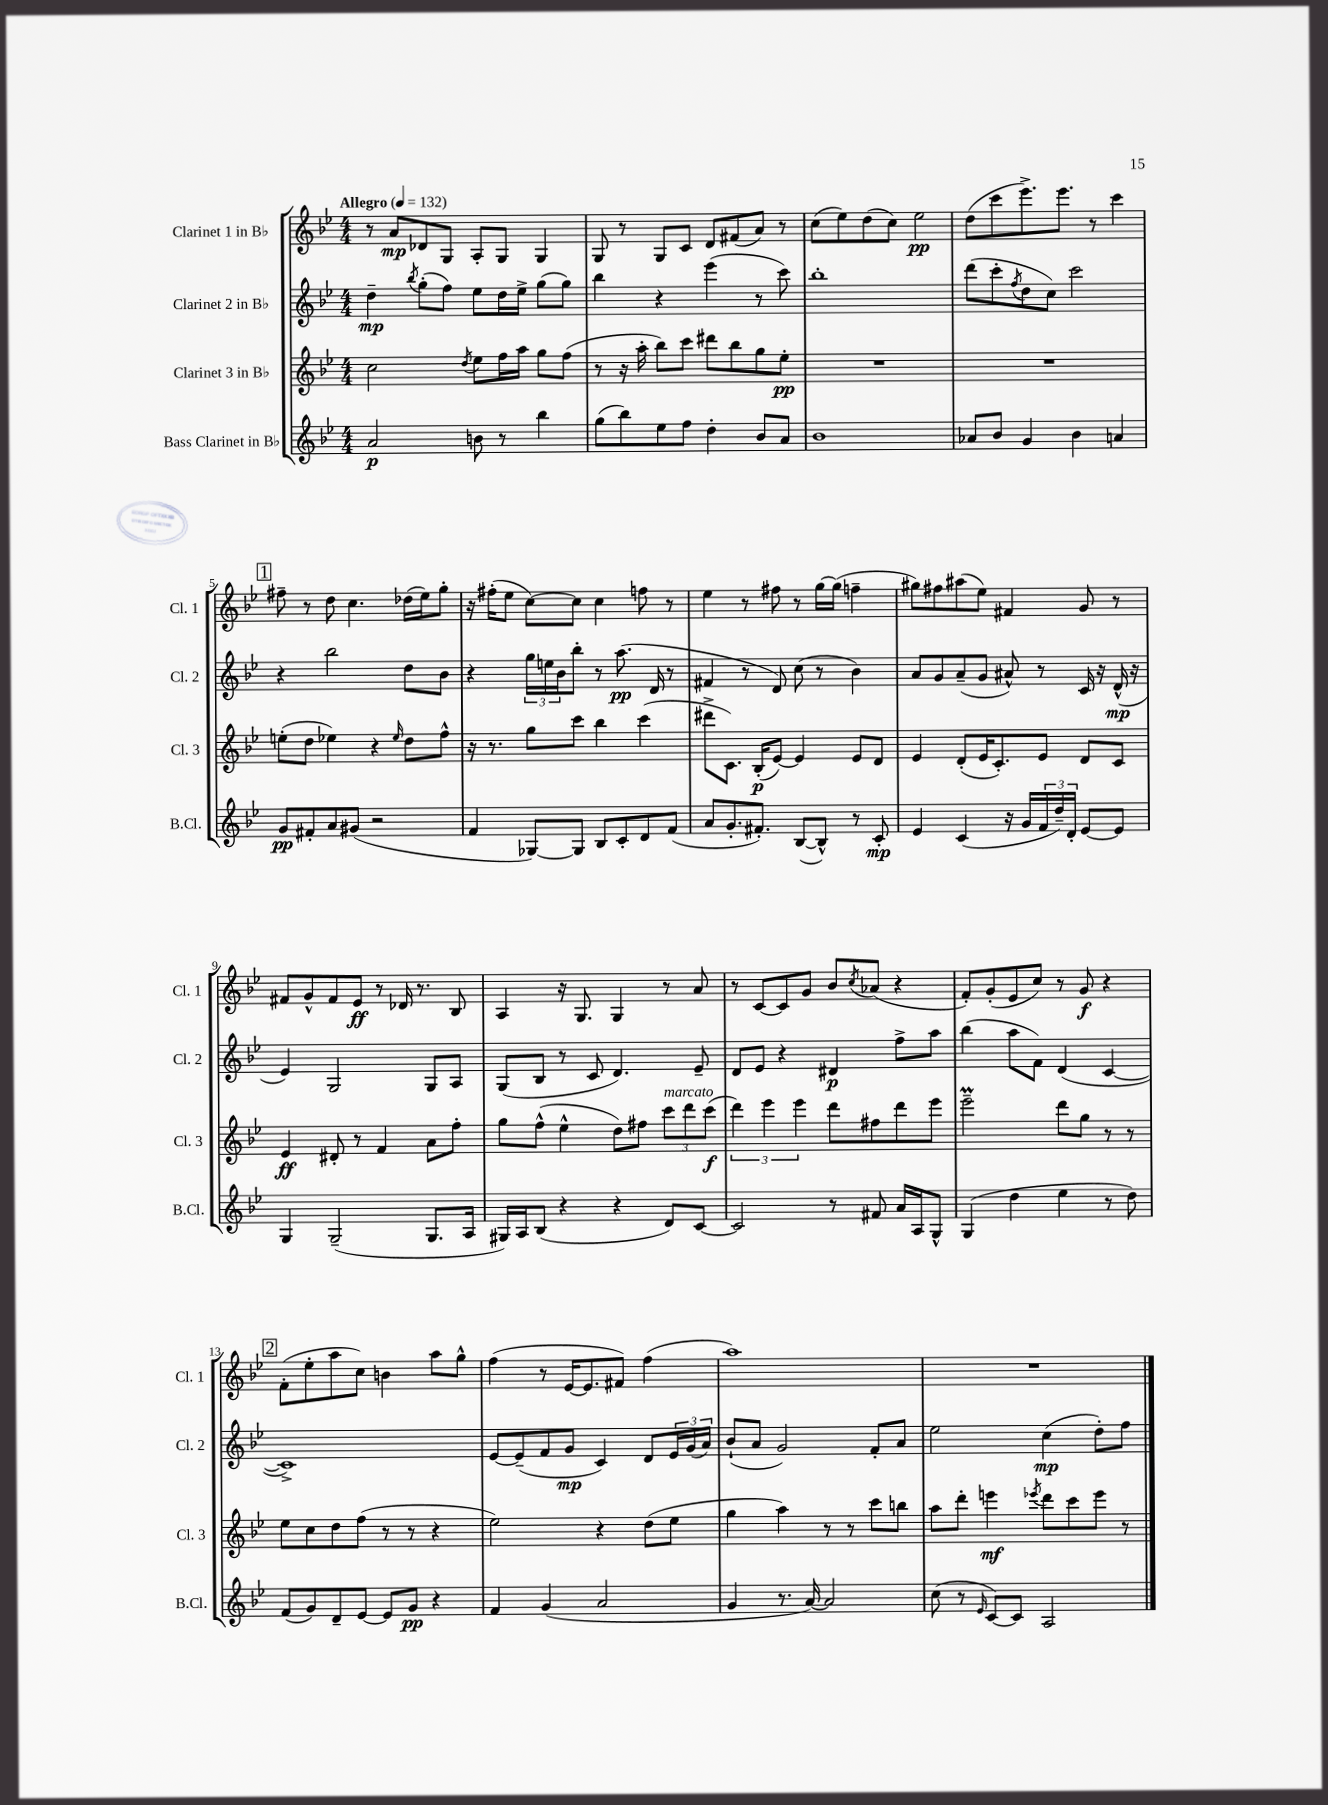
<<
\new StaffGroup <<
\new Staff = "s0" \with { instrumentName = "Clarinet 1 in Bb" shortInstrumentName = "Cl. 1" } {
    \clef treble \key bes \major \numericTimeSignature \time 4/4 \tempo "Allegro" 4 = 132
    r8 a'8\mp des'8 g8 a8-. g8 g4 |
    g8 r8 g8 c'8 d'8 fis'8( a'8) r8 |
    c''8( ees''8) d''8( c''8) ees''2\pp |
    d''8( c'''8 ees'''8.->) ees'''8. r8 c'''4 |
    \mark \markup { \box "1" } fis''8-- r8 d''8 c''4. des''16( ees''16) g''8-. |
    r16 fis''16-.( ees''8 c''8~) c''8 c''4 f''8 r8 |
    ees''4 r8 fis''8 r8 g''16~ g''16( f''4-- |
    gis''8) fis''8 ais''8( ees''8) fis'4 g'8 r8 |
    fis'8 g'8-^ fis'8 ees'8\ff r8 des'16 r8. bes8 |
    a4 r16 g8. g4 r8 a'8 |
    r8 c'8~ c'8 g'8 bes'8 \acciaccatura { c''8 } aes'8( r4 |
    f'8-.) g'8-.( ees'8 c''8) r8 g'8\f r4 |
    \mark \markup { \box "2" } f'8-.( ees''8-. a''8 c''8) b'4 a''8 g''8-^ |
    f''4( r8 ees'16~ ees'8. fis'8) f''4( |
    a''1) |
    R1 \bar "|." |
}
\new Staff = "s1" \with { instrumentName = "Clarinet 2 in Bb" shortInstrumentName = "Cl. 2" } {
    \clef treble \key bes \major \numericTimeSignature \time 4/4
    d''4--\mp \acciaccatura { bes''8 } g''8-.( f''8) ees''8 d''16 ees''16-> g''8( g''8) |
    bes''4 r4 ees'''4( r8 c'''8) |
    bes''1-. |
    d'''8( c'''8-. \acciaccatura { f''8 } d''8 c''8) c'''2 |
    \mark \markup { \box "1" } r4 bes''2 d''8 bes'8 |
    r4 \tuplet 3/2 { g''16 e''16 bes'16 } bes''8-. r8 a''8.\pp( d'16 r8 |
    fis'4 r8 d'8) c''8( r8 bes'4) |
    a'8 g'8 a'8--( g'8 ais'8-^) r8 c'16 r16 d'16-^\mp( r16 |
    ees'4) g2 g8 a8 |
    g8( bes8 r8 c'8 d'4.) ees'8-- |
    d'8 ees'8 r4 dis'4\p f''8-> a''8 |
    bes''4( a''8 f'8) d'4( c'4~ |
    \mark \markup { \box "2" } c'1->) |
    ees'8~ ees'8--( f'8 g'8\mp c'4) d'8 \tuplet 3/2 { ees'16 g'16( a'16) } |
    bes'8-!( a'8 g'2) f'8-. a'8 |
    ees''2 c''4\mp( d''8-.) f''8 \bar "|." |
}
\new Staff = "s2" \with { instrumentName = "Clarinet 3 in Bb" shortInstrumentName = "Cl. 3" } {
    \clef treble \key bes \major \numericTimeSignature \time 4/4
    c''2 \acciaccatura { d''8 } ees''8 f''16 a''16 g''8 f''8( |
    r8 r16 a''16-. bes''8) c'''8 dis'''8 bes''8 g''8 ees''8-.\pp |
    R1 |
    R1 |
    \mark \markup { \box "1" } e''8-.( d''8 ees''4) r4 \grace { ees''16 } d''8 f''8-^ |
    r16 r8. g''8 c'''8 bes''4 c'''4( |
    dis'''8-> c'8.) bes16-.\p( ees'8~) ees'4 ees'8 d'8 |
    ees'4 d'8-.( ees'16 c'8.-.) ees'8 d'8 c'8 |
    ees'4\ff dis'8-. r8 f'4 a'8 f''8-. |
    g''8 f''8-^( ees''4-^ d''8) fis''8 \tuplet 3/2 { c'''8^\markup { \italic "marcato" } d'''8 c'''8\f( } |
    \tuplet 3/2 { d'''4) ees'''4 ees'''4 } d'''8 fis''8 d'''8 ees'''8 |
    ees'''2--\prall d'''8 g''8 r8 r8 |
    \mark \markup { \box "2" } ees''8 c''8 d''8 f''8( r8 r8 r4 |
    ees''2) r4 d''8( ees''8 |
    g''4 a''4) r8 r8 c'''8 b''8 |
    a''8 d'''8-. e'''4\mf \acciaccatura { ees'''8 } d'''8 c'''8 ees'''8 r8 \bar "|." |
}
\new Staff = "s3" \with { instrumentName = "Bass Clarinet in Bb" shortInstrumentName = "B.Cl." } {
    \clef treble \key bes \major \numericTimeSignature \time 4/4
    a'2\p b'8 r8 bes''4 |
    g''8( bes''8) ees''8 f''8 d''4-. bes'8 a'8 |
    bes'1 |
    aes'8 bes'8 g'4 bes'4 a'4 |
    \mark \markup { \box "1" } g'8\pp fis'8-. a'8 gis'8( r2 |
    f'4 ges8~) ges8 bes8 c'8-. d'8 f'8( |
    a'8 g'8.-. fis'8.-.) bes8~( bes8-^) r8 c'8-.\mp |
    ees'4 c'4( r16 g'16 \tuplet 3/2 { f'16 d''16--) d'16-. } ees'8~ ees'8 |
    g4 g2--( g8. a16 |
    gis16) a16 bes8( r4 r4 d'8) c'8~ |
    c'2 r8 fis'8 a'16 a16 g8-^ |
    g4( d''4 ees''4 r8 d''8) |
    \mark \markup { \box "2" } f'8( g'8) d'8-- ees'8~ ees'8 g'8\pp r4 |
    f'4 g'4( a'2 |
    g'4 r8. a'16~) a'2 |
    c''8( r8 \grace { ees'16 } c'8~) c'8 a2 \bar "|." |
}
>>
>>
